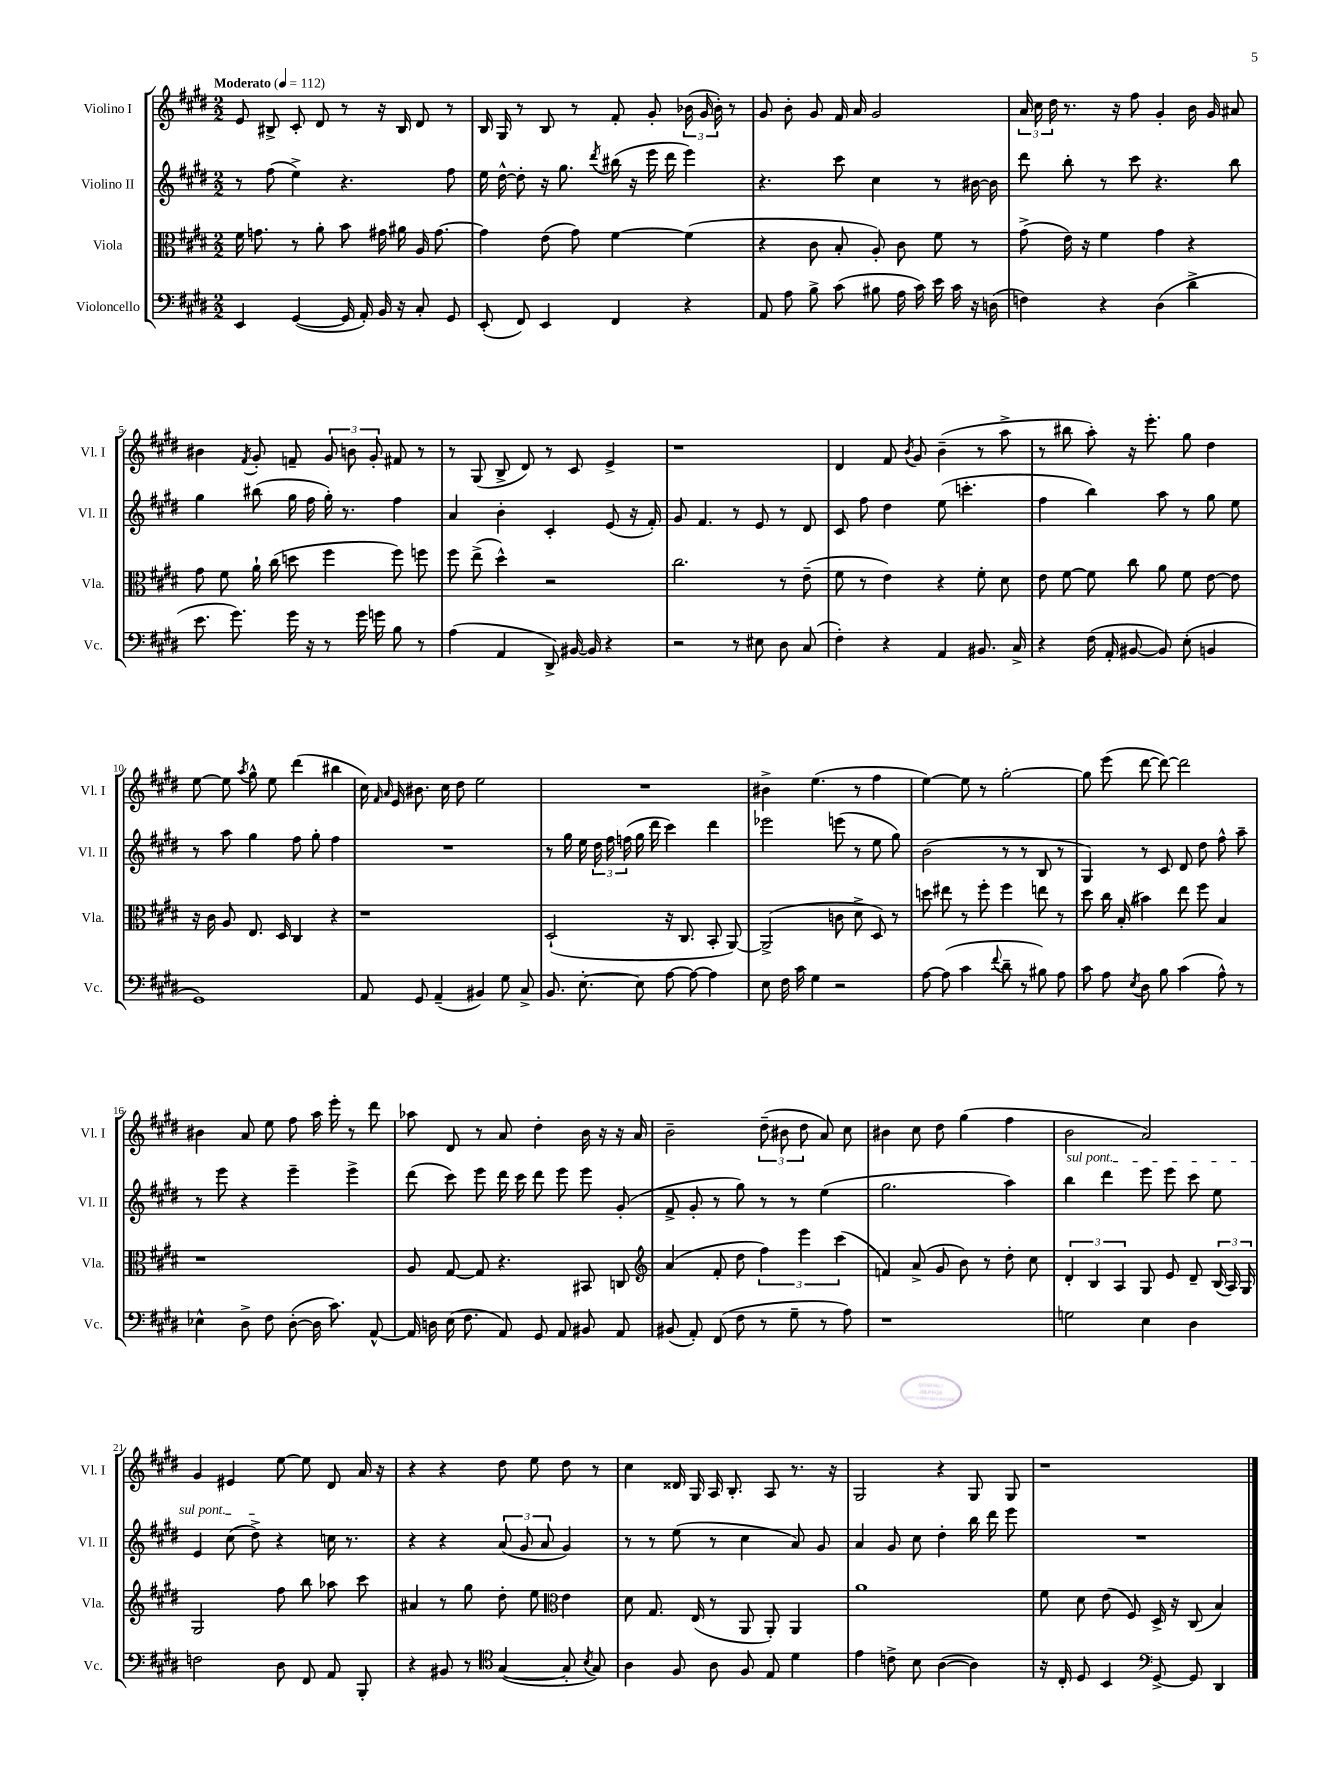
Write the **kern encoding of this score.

**kern	**kern	**kern	**kern
*part4	*part3	*part2	*part1
*staff4	*staff3	*staff2	*staff1
*I"Violoncello	*I"Viola	*I"Violino II	*I"Violino I
*I'Vc.	*I'Vla.	*I'Vl. II	*I'Vl. I
*clefF4	*clefC3	*clefG2	*clefG2
*k[f#c#g#d#]	*k[f#c#g#d#]	*k[f#c#g#d#]	*k[f#c#g#d#]
*M2/2	*M2/2	*M2/2	*M2/2
*MM112	*MM112	*MM112	*MM112
=1	=1	=1	=1
!	!	!	!LO:TX:a:B:t=Moderato
4EE/	16f#\	8r	8e/
.	8.gn\	.	.
.	.	(8ff#\	8B#X^/
([4GG#/	8r	4ee^\)	8c#'/
.	8a'\	.	8d#/
16GG#/]	8b\	4.r	8r
16AA'/)	.	.	.
16BB/	16g#X\	.	16r
16r	16a#X\	.	16B#/
8C#'/	16A/	.	8d#/
.	[8.g#\	.	.
8GG#/	.	8ff#\	8r
=2	=2	=2	=2
(8EE'/	4g#\]	16ee\	16B/
.	.	[16dd#^^\	16G#/
8FF#/)	.	8dd#'\]	8r
4EE/	(8e\	16r	8B/
.	.	8.gg#\	.
.	8g#\)	.	8r
.	.	8qddd#/	.
4FF#/	[4f#\	(16bb#X\	8f#'/
.	.	16r	.
.	.	16eee\	8g#'/
.	.	16ddd#\	.
4r	(4f#\]	4eee\)	(24b-X\
.	.	.	24g#/
.	.	.	24b-'\)
.	.	.	8r
=3	=3	=3	=3
8AA/	4r	4.r	8g#/
8A\	.	.	8b'\
8B^\	8c#\	.	8g#/
(8c#\	8B'/	8ccc#\	16f#/
.	.	.	16a/
8B#X\	8A'/)	4cc#\	2g#/
16A\	8c#\	.	.
16c#\)	.	.	.
16e\	8f#\	8r	.
16c#\	.	.	.
16r	8r	[16b#X\	.
(16Dn\	.	16b#\]	.
=4	=4	=4	=4
4Fn\)	(8g#^\	8ddd#\	24a/
.	.	.	24cc#\
.	.	.	24dd#\
.	16e\)	8bb'\	8.r
.	16r	.	.
4r	4f#\	8r	.
.	.	.	16r
.	.	8ccc#\	8ff#\
(4D#\	4g#\	4.r	4g#'/
4d#^\	4r	.	16b\
.	.	.	16g#/
.	.	8bb\	8a#X/
!!LO:LB:g=z
=5	=5	=5	=5
8.e\	8g#\	4gg#\	4b#X\
.	8f#\	.	.
8.g#\)	.	.	.
.	.	.	8qf#/
.	16a`\	(8bb#X\	8g#'/
.	(16cc#\	.	.
16g#\	8ddn\	16gg#\	8fn~/
16r	.	16ff#\	.
8r	4ff#\	16gg#'\)	12g#/
.	.	8.r	.
.	.	.	12bn\
16g#\	.	.	.
.	.	.	12g#'/
16gn\	.	.	.
8B\	8ff#\)	4ff#\	8f#X/
8r	8ffn\	.	8r
=6	=6	=6	=6
(4A\	8ff#\	4a/	8r
.	(8ee^\	.	(8G#/
4AA/	4dd#^^\)	4b'\	8B^/
.	.	.	8d#/)
8DD#^/)	2r	4c#'/	8r
[16BB#X/	.	.	8c#/
16BB#/]	.	.	.
4r	.	(8e/	4e^/
.	.	16r	.
.	.	16f#'/)	.
=7	=7	=7	=7
2r	2.cc#\	8g#/	1r
.	.	4.f#/	.
8r	.	8r	.
8E#X\	.	8e/	.
8D#\	8r	8r	.
(8C#/	(8e~\	8d#/	.
=8	=8	=8	=8
4F#'\)	8f#\	8c#/	4d#/
.	8r	8ff#\	.
4r	4e\)	4dd#\	8f#/
.	.	.	8qb/
.	.	.	8g#/
4AA/	4r	(8ee\	(4b~\
.	.	4.cccn'\	.
8.BB#X/	8f#'\	.	8r
.	8d#\	.	8aa^\
16C#^/	.	.	.
=9	=9	=9	=9
4r	8e\	4ff#\	8r
.	[8f#\	.	8bb#X\
(16F#\	8f#\]	4bb\)	8aa'\)
16AA'/	.	.	.
[8BB#X/	8cc#\	.	16r
.	.	.	8.eee'\
8BB#/])	8a\	8aa\	.
(8E'\	8f#\	8r	8gg#\
4BBn/	[8e\	8gg#\	4dd#\
.	8e\]	8ee\	.
!!LO:LB:g=z
=10	=10	=10	=10
1GG#)	16r	8r	[8ee\
.	16c#\	.	.
.	8A/	8aa\	8ee\]
.	.	.	8qaa/
.	8.E/	4gg#\	8gg#^^\
.	.	.	8ee\
.	16D#/	.	.
.	4C#/	8ff#\	(4ddd#\
.	.	8gg#'\	.
.	4r	4ff#\	4bb#X\
=11	=11	=11	=11
8AA/	1r	1r	16cc#\)
.	.	.	16qqf#/
.	.	.	16qqa/
.	.	.	16e/
8GG#/	.	.	8.b#X\
(4AA~/	.	.	.
.	.	.	16cc#\
.	.	.	8dd#\
4BB#X/)	.	.	2ee\
8G#\	.	.	.
8C#^/	.	.	.
=12	=12	=12	=12
8.BB/	(2D#`/	8r	1r
.	.	16gg#\	.
[8.E'\	.	16ee\	.
.	.	24dd#\	.
.	.	24ff#\	.
.	.	(24ffn\	.
8E\]	.	16gg#\	.
.	.	16ddd#\	.
[8A\	16r	4ccc#\)	.
.	8.C#/	.	.
8A\_	.	.	.
4A\]	8BB'/	4ddd#\	.
.	[8AA/)	.	.
=13	=13	=13	=13
8E\	(2AA^/]	2eee-X\	4b#X^\
16F#\	.	.	.
16c#\	.	.	.
4G#\	.	.	(4.ee\
2r	8cn\	(8eeen\	.
.	8d#^\	8r	8r
.	8D#/)	8ee\	4ff#\
.	8r	8gg#\)	.
=14	=14	=14	=14
[8A\	8ddn\	(2b\	[4ee\)
(8A\]	8ee#X\	.	.
4c#\	8r	.	8ee\]
.	8ff#'\	.	8r
8qqf#/	.	.	.
8d#~\	4ff#\	8r	[2gg#'\
8r	.	8r	.
8B#X\)	8een\	8B/	.
8A\	8r	8r	.
=15	=15	=15	=15
8c#\	8dd#\	4G#/)	8gg#\]
8A\	16cc#\	.	(8eee\
.	(16B'/	.	.
8qE/	.	.	.
8D#\	4b#X\)	8r	[8ddd#\
8B\	.	8c#/	8ddd#\_)
(4c#\	8ee\	8d#/	2ddd#\]
.	8ff#\	8dd#\	.
8A^^\)	4B/	8ff#^^\	.
8r	.	8aa~\	.
!!LO:LB:g=z
=16	=16	=16	=16
4E-X^^\	1r	8r	4b#X\
.	.	8eee\	.
8D#^\	.	4r	8a/
8F#\	.	.	8ee\
([8D#'\	.	4eee~\	8ff#\
16D#\]	.	.	16aa\
8.c#\)	.	.	16eee'\
.	.	4eee^\	8r
[8AA^^/	.	.	8ddd#\
=17	=17	=17	=17
16AA/]	8A/	(8ddd#\	8aa-X\
16Dn\	.	.	.
(16E\	[8G#/	8ccc#\)	8d#/
8.F#\	.	.	.
.	8G#/]	8eee\	8r
8AA/)	4.r	16ddd#\	8a/
.	.	16ccc#\	.
8GG#/	.	8ddd#\	4dd#'\
8AA/	.	8eee\	.
8BB#X/	8BB#X/	8eee\	16b\
.	.	.	16r
8AA/	8Cn/	(8g#'/	16r
.	.	.	16a/
=18	=18	=18	=18
*	*clefG2	*	*
(8BB#X/	(4a/	8f#^/	2b~\
8AA'/)	.	8g#'/	.
(8FF#/	8f#'/	8r	.
8F#\	8dd#\	8gg#\)	.
8r	6ff#\)	8r	(12dd#~\
.	.	.	12b#X\
8G#~\	.	8r	.
.	6eee\	.	12dd#\
8r	.	(4ee\	8a/)
.	(6ccc#\	.	.
8A\)	.	.	8cc#\
=19	=19	=19	=19
1r	4fn/)	2.gg#\	4b#X\
.	(8a^/	.	8cc#\
.	8g#/	.	8dd#\
.	8b\)	.	(4gg#\
.	8r	.	.
.	8dd#'\	4aa\)	4ff#\
.	8cc#\	.	.
=20	=20	=20	=20
!	!	!LO:TX:a:i:t=sul pont.	!
2Gn\	6d#'/	4bb\	2b\
.	6B/	.	.
.	.	4ddd#\	.
.	6A/	.	.
4E\	8G#/	8eee\	2a/)
.	8e/	8eee\	.
4D#\	8d#~/	8ccc#\	.
.	(24B/	8ee\	.
.	24A/)	.	.
.	24G#/	.	.
!!LO:LB:g=z
=21	=21	=21	=21
2Fn\	2G#/	4e/	4g#/
.	.	(8cc#\	4e#X/
.	.	8dd#^\)	.
8D#\	8ff#\	4r	[8ee\
8FF#/	8bb\	.	8ee\]
8AA/	8aa-X\	16ccn\	8d#/
.	.	8.r	.
8BBB'/	8ccc#\	.	16a/
.	.	.	16r
=22	=22	=22	=22
4r	4a#X/	4r	4r
8BB#X/	8r	4r	4r
8r	8gg#\	.	.
*clefC4	*	*	*
([4G#/	8dd#'\	(12a/	8dd#\
.	.	12g#/	.
.	8ee\	.	8ee\
.	.	12a/	.
*	*clefC3	*	*
8G#'/]	4e\	4g#/)	8dd#\
8qB/	.	.	.
8G#/)	.	.	8r
=23	=23	=23	=23
4A\	8d#\	8r	4cc#\
.	8.G#/	8r	.
8F#/	.	(8ee\	16d##X/
.	(16E/	.	16G#/
8A\	8r	8r	16A/
.	.	.	8.B'/
8F#/	8AA/	4cc#\	.
8E/	8AA'/)	.	8A/
4d#\	4AA/	8a/)	8.r
.	.	8g#/	.
.	.	.	16r
=24	=24	=24	=24
4e\	1a	4a/	2G#/
8cn^\	.	8g#/	.
8B\	.	8cc#\	.
([4A\	.	4dd#'\	4r
4A\])	.	16bb\	8G#/
.	.	16ddd#\	.
.	.	8eee\	8G#/
=25	=25	=25	=25
16r	8f#\	1r	1r
16C#'/	.	.	.
8D#/	8d#\	.	.
4BB/	(8e\	.	.
.	8F#/)	.	.
*clefF4	*	*	*
[8GG#^/	16D#^/	.	.
.	16r	.	.
8GG#/]	(8C#/	.	.
4DD#/	4B/)	.	.
==	==	==	==
*-	*-	*-	*-
